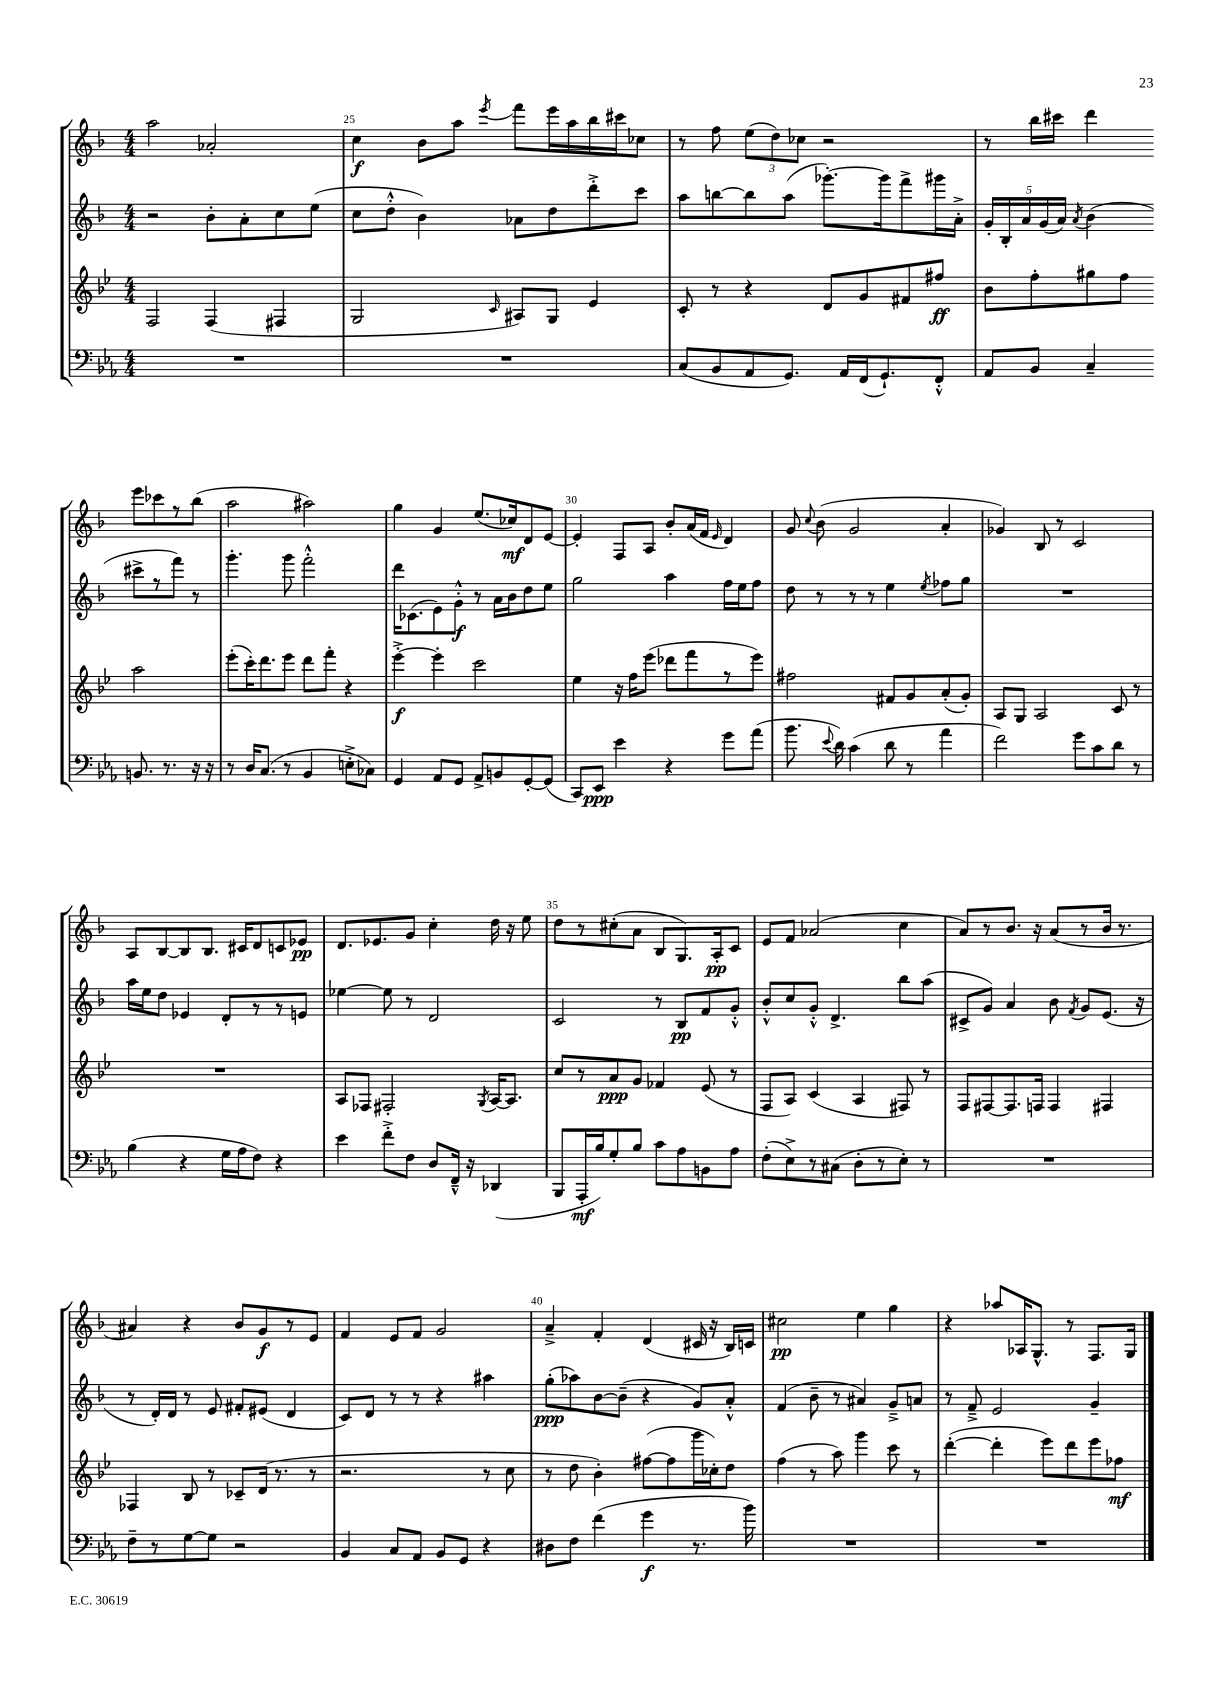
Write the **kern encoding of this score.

**kern	**dynam	**kern	**dynam	**kern	**dynam	**kern	**dynam
*part4	*part4	*part3	*part3	*part2	*part2	*part1	*part1
*staff4	*staff4	*staff3	*staff3	*staff2	*staff2	*staff1	*staff1
*clefF4	*	*clefG2	*	*clefG2	*	*clefG2	*
*k[b-e-a-]	*	*k[b-e-]	*	*k[b-]	*	*k[b-]	*
*M4/4	*	*M4/4	*	*M4/4	*	*M4/4	*
=24	=24	=24	=24	=24	=24	=24	=24
1r	.	2F/	.	2r	.	2aa\	.
.	.	(4F/	.	8b-'\L	.	2a-X'/	.
.	.	.	.	8a'\	.	.	.
.	.	4F#X/	.	8cc\	.	.	.
.	.	.	.	(8ee\J	.	.	.
=25	=25	=25	=25	=25	=25	=25	=25
1r	.	2G/	.	8cc\L	.	4cc\	f
.	.	.	.	8dd'^^\J	.	.	.
.	.	.	.	4b-\)	.	8b-\L	.
.	.	.	.	.	.	8aa\J	.
.	.	16qqc/	.	.	.	8qeee/	.
.	.	8A#X/L)	.	8a-X\L	.	8fff\L	.
.	.	8G/J	.	8dd\	.	16eee\L	.
.	.	.	.	.	.	16aa\	.
.	.	4e-/	.	8ddd'^\	.	16bb-\	.
.	.	.	.	.	.	16ccc#X\J	.
.	.	.	.	8ccc\J	.	8cc-X\J	.
=26	=26	=26	=26	=26	=26	=26	=26
(8C/L	.	8c'/	.	8aa\L	.	8r	.
8BB-/	.	8r	.	[8bbn\	.	8ff\	.
8AA-/	.	4r	.	8bb\]	.	(12ee\L	.
.	.	.	.	.	.	12dd\)	.
8.GG/J)	.	.	.	(8aa\J	.	.	.
.	.	.	.	.	.	12cc-X\J	.
.	.	8d/L	.	[8.ggg-X'\L)	.	2r	.
16AA-/LL	.	.	.	.	.	.	.
(16FF/J	.	8g/	.	.	.	.	.
8.GG`/)	.	.	.	16ggg-\k]	.	.	.
.	.	8f#X/	.	8fff^\	.	.	.
8FF'^^/J	.	8ff#X/J	ff	16ggg#X\L	.	.	.
.	.	.	.	16a'^\JJ	.	.	.
=27	=27	=27	=27	=27	=27	=27	=27
8AA-/L	.	8b-\L	.	20g'/LL	.	8r	.
.	.	.	.	20B-'/	.	.	.
.	.	.	.	20a/	.	.	.
8BB-/J	.	8ff'\	.	.	.	16bb-\LL	.
.	.	.	.	(20g/	.	.	.
.	.	.	.	.	.	16ccc#X\JJ	.
.	.	.	.	20a/JJ)	.	.	.
.	.	.	.	8qa/	.	.	.
4C~/	.	8gg#X\	.	(4b-\	.	4ddd\	.
.	.	8ff\J	.	.	.	.	.
8.BBn/	.	2aa\	.	8ccc#X^\L	.	8eee\L	.
.	.	.	.	8r	.	8ccc-X\	.
8.r	.	.	.	.	.	.	.
.	.	.	.	8fff\J)	.	8r	.
16r	.	.	.	8r	.	(8bb-\J	.
16r	.	.	.	.	.	.	.
!!LO:LB:g=z
=28	=28	=28	=28	=28	=28	=28	=28
8r	.	(8eee-'\L	.	4.ggg'\	.	2aa\	.
16D/KL	.	16ccc'\K)	.	.	.	.	.
(8.C/J	.	8.ddd\	.	.	.	.	.
8r	.	8eee-\J	.	8ggg\	.	.	.
4BB-/	.	8ddd\L	.	2fff'^^\	.	2aa#X\)	.
.	.	8fff'\J	.	.	.	.	.
8En'^\L	.	4r	.	.	.	.	.
8C-X\J)	.	.	.	.	.	.	.
=29	=29	=29	=29	=29	=29	=29	=29
4GG/	.	[4eee-'^\	f	16ddd\KL	.	4gg\	.
.	.	.	.	(8.c-X\	.	.	.
8AA-/L	.	4eee-'\]	.	8e\)	.	4g/	.
8GG/J	.	.	.	8g'^^\J	f	.	.
8AA-^/L	.	2ccc\	.	8r	.	(8.ee/L	.
8BBn/	.	.	.	16a\LL	.	.	.
.	.	.	.	16b-\J	.	16cc-X/k)	mf
[8GG'/	.	.	.	8dd\	.	8d/	.
(8GG/J]	.	.	.	8ee\J	.	[8e/J	.
=30	=30	=30	=30	=30	=30	=30	=30
8CC/L)	.	4ee-\	.	2gg\	.	4e'/]	.
8EE-/J	ppp	.	.	.	.	.	.
4e-\	.	16r	.	.	.	8F/L	.
.	.	16ff\KL	.	.	.	.	.
.	.	(8eee-\J	.	.	.	8A/J	.
4r	.	8ddd-X\L	.	4aa\	.	8b-'/L	.
.	.	8fff\	.	.	.	(16a/L	.
.	.	.	.	.	.	16f/JJ	.
.	.	.	.	.	.	16qqe/	.
8g\L	.	8r	.	16ff\LL	.	4d/)	.
.	.	.	.	16ee\J	.	.	.
(8a-\J	.	8eee-\J)	.	8ff\J	.	.	.
=31	=31	=31	=31	=31	=31	=31	=31
8.b-\	.	2ff#X\	.	8dd\	.	8g/	.
.	.	.	.	.	.	8qqcc/	.
.	.	.	.	8r	.	(8b-\	.
8qqe-/	.	.	.	.	.	.	.
16d\)	.	.	.	.	.	.	.
(4c\	.	.	.	8r	.	2g/	.
.	.	.	.	8r	.	.	.
8d\	.	8f#X/L	.	4ee\	.	.	.
8r	.	8g/	.	.	.	.	.
.	.	.	.	8qee/	.	.	.
4a-\	.	(8a'/	.	8ff-X\L	.	4a'/	.
.	.	8g'/J)	.	8gg\J	.	.	.
=32	=32	=32	=32	=32	=32	=32	=32
2f\)	.	8A/L	.	1r	.	4g-X/)	.
.	.	8G/J	.	.	.	.	.
.	.	2A/	.	.	.	8B-/	.
.	.	.	.	.	.	8r	.
8g\L	.	.	.	.	.	2c/	.
8c\	.	.	.	.	.	.	.
8d\J	.	8c/	.	.	.	.	.
8r	.	8r	.	.	.	.	.
!!LO:LB:g=z
=33	=33	=33	=33	=33	=33	=33	=33
(4B-\	.	1r	.	16aa\LL	.	8A/L	.
.	.	.	.	16ee\J	.	.	.
.	.	.	.	8dd\J	.	[8B-/	.
4r	.	.	.	4e-X/	.	8B-/]	.
.	.	.	.	.	.	8.B-/J	.
16G\LL	.	.	.	8d'/L	.	.	.
16A-\J	.	.	.	.	.	16c#X/KL	.
8F\J)	.	.	.	8r	.	8d/	.
4r	.	.	.	8r	.	8cn/	.
.	.	.	.	8en/J	.	8e-X/J	pp
=34	=34	=34	=34	=34	=34	=34	=34
4e-\	.	8A/L	.	[4ee-X\	.	8.d/L	.
.	.	8F-X/J	.	.	.	.	.
.	.	.	.	.	.	8.e-X/	.
8f'^\L	.	2F#X'/	.	8ee-\]	.	.	.
8F\J	.	.	.	8r	.	8g/J	.
8D/L	.	.	.	2d/	.	4cc'\	.
16FF~^^/Jk	.	.	.	.	.	.	.
16r	.	.	.	.	.	.	.
.	.	8qG/	.	.	.	.	.
(4DD-X/	.	[16A/KL	.	.	.	16dd\	.
.	.	8.A/J]	.	.	.	16r	.
.	.	.	.	.	.	8ee\	.
=35	=35	=35	=35	=35	=35	=35	=35
8BBB-/L	.	8cc/L	.	2c/	.	8dd\L	.
16AAA-'/L	mf	8r	.	.	.	8r	.
16B-/J)	.	.	.	.	.	.	.
8G'/	.	8a/	ppp	.	.	(8cc#X'\	.
8B-/J	.	8g/J	.	.	.	8a\J	.
8c\L	.	4f-X/	.	8r	.	8B-/L	.
8A-\	.	.	.	8B-/L	pp	8.G/)	.
8BBn\	.	(8e-/	.	8f/	.	.	.
.	.	.	.	.	.	16A'/k	pp
8A-\J	.	8r	.	8g'^^/J	.	8c/J	.
=36	=36	=36	=36	=36	=36	=36	=36
(8F'\L	.	8F/L	.	8b-'^^/L	.	8e/L	.
8E-^\)	.	8A/J)	.	8cc/	.	8f/J	.
8r	.	(4c/	.	8g'^^/J	.	(2a-X/	.
(8C#X\J	.	.	.	4.d^/	.	.	.
8D'\L	.	4A/	.	.	.	.	.
8r	.	.	.	.	.	.	.
8E-'\J)	.	8F#X/)	.	8bb-\L	.	4cc\	.
8r	.	8r	.	(8aa\J	.	.	.
=37	=37	=37	=37	=37	=37	=37	=37
1r	.	8F/L	.	8c#X^/L	.	8a/L)	.
.	.	[8F#X/	.	8g/J)	.	8r	.
.	.	8.F#/]	.	4a/	.	8.b-/J	.
.	.	16Fn/Jk	.	.	.	16r	.
.	.	4F/	.	8b-\	.	(8a/L	.
.	.	.	.	8qf/	.	.	.
.	.	.	.	8g/L	.	8r	.
.	.	4F#X/	.	(8.e/J	.	16b-/Jk	.
.	.	.	.	.	.	8.r	.
.	.	.	.	16r	.	.	.
!!LO:LB:g=z
=38	=38	=38	=38	=38	=38	=38	=38
8F~\L	.	4F-X/	.	8r	.	4a#X/)	.
8r	.	.	.	16d'/LL)	.	.	.
.	.	.	.	16d/JJ	.	.	.
[8G\	.	8B-/	.	8r	.	4r	.
8G\J]	.	8r	.	8e/	.	.	.
2r	.	8c-X~/L	.	8f#X'/L	.	8b-/L	.
.	.	(16d/Jk	.	(8e#X/J	.	8g/	f
.	.	8.r	.	.	.	.	.
.	.	.	.	4d/	.	8r	.
.	.	8r	.	.	.	8e/J	.
=39	=39	=39	=39	=39	=39	=39	=39
4BB-/	.	2.r	.	8c/L)	.	4f/	.
.	.	.	.	8d/J	.	.	.
8C/L	.	.	.	8r	.	8e/L	.
8AA-/J	.	.	.	8r	.	8f/J	.
8BB-/L	.	.	.	4r	.	2g/	.
8GG/J	.	.	.	.	.	.	.
4r	.	8r	.	4aa#X\	.	.	.
.	.	8cc\	.	.	.	.	.
=40	=40	=40	=40	=40	=40	=40	=40
8D#X\L	.	8r	.	(8gg'\L	ppp	4a~^/	.
8F\J	.	8dd\	.	8aa-X\)	.	.	.
(4f\	.	4b-'\)	.	[8b-\	.	4f'/	.
.	.	.	.	(8b-~\J]	.	.	.
4g\	f	([8ff#X\L	.	4r	.	(4d/	.
.	.	8ff#\]	.	.	.	.	.
8.r	.	16ggg\L	.	8g/L)	.	16c#X/	.
.	.	16cc-X'\J)	.	.	.	16r	.
.	.	8dd\J	.	8a'^^/J	.	16B-/LL)	.
16b-\)	.	.	.	.	.	16cn/JJ	.
=41	=41	=41	=41	=41	=41	=41	=41
1r	.	(4ff\	.	(4f/	.	2cc#X\	pp
.	.	8r	.	8b-~\	.	.	.
.	.	8aa\)	.	8r	.	.	.
.	.	4ggg\	.	4a#X/)	.	4ee\	.
.	.	8ccc\	.	8g~^/L	.	4gg\	.
.	.	8r	.	8an/J	.	.	.
=42	=42	=42	=42	=42	=42	=42	=42
1r	.	([4ddd'\	.	8r	.	4r	.
.	.	.	.	8f~^/	.	.	.
.	.	4ddd'\]	.	2e/	.	8aa-X/L	.
.	.	.	.	.	.	16A-X/K	.
.	.	.	.	.	.	8.G^^/J	.
.	.	8eee-\L)	.	.	.	.	.
.	.	8ddd\	.	.	.	8r	.
.	.	8eee-\	.	4g~/	.	8.F/L	.
.	.	8ff-X\J	mf	.	.	.	.
.	.	.	.	.	.	16G/Jk	.
==	==	==	==	==	==	==	==
*-	*-	*-	*-	*-	*-	*-	*-
